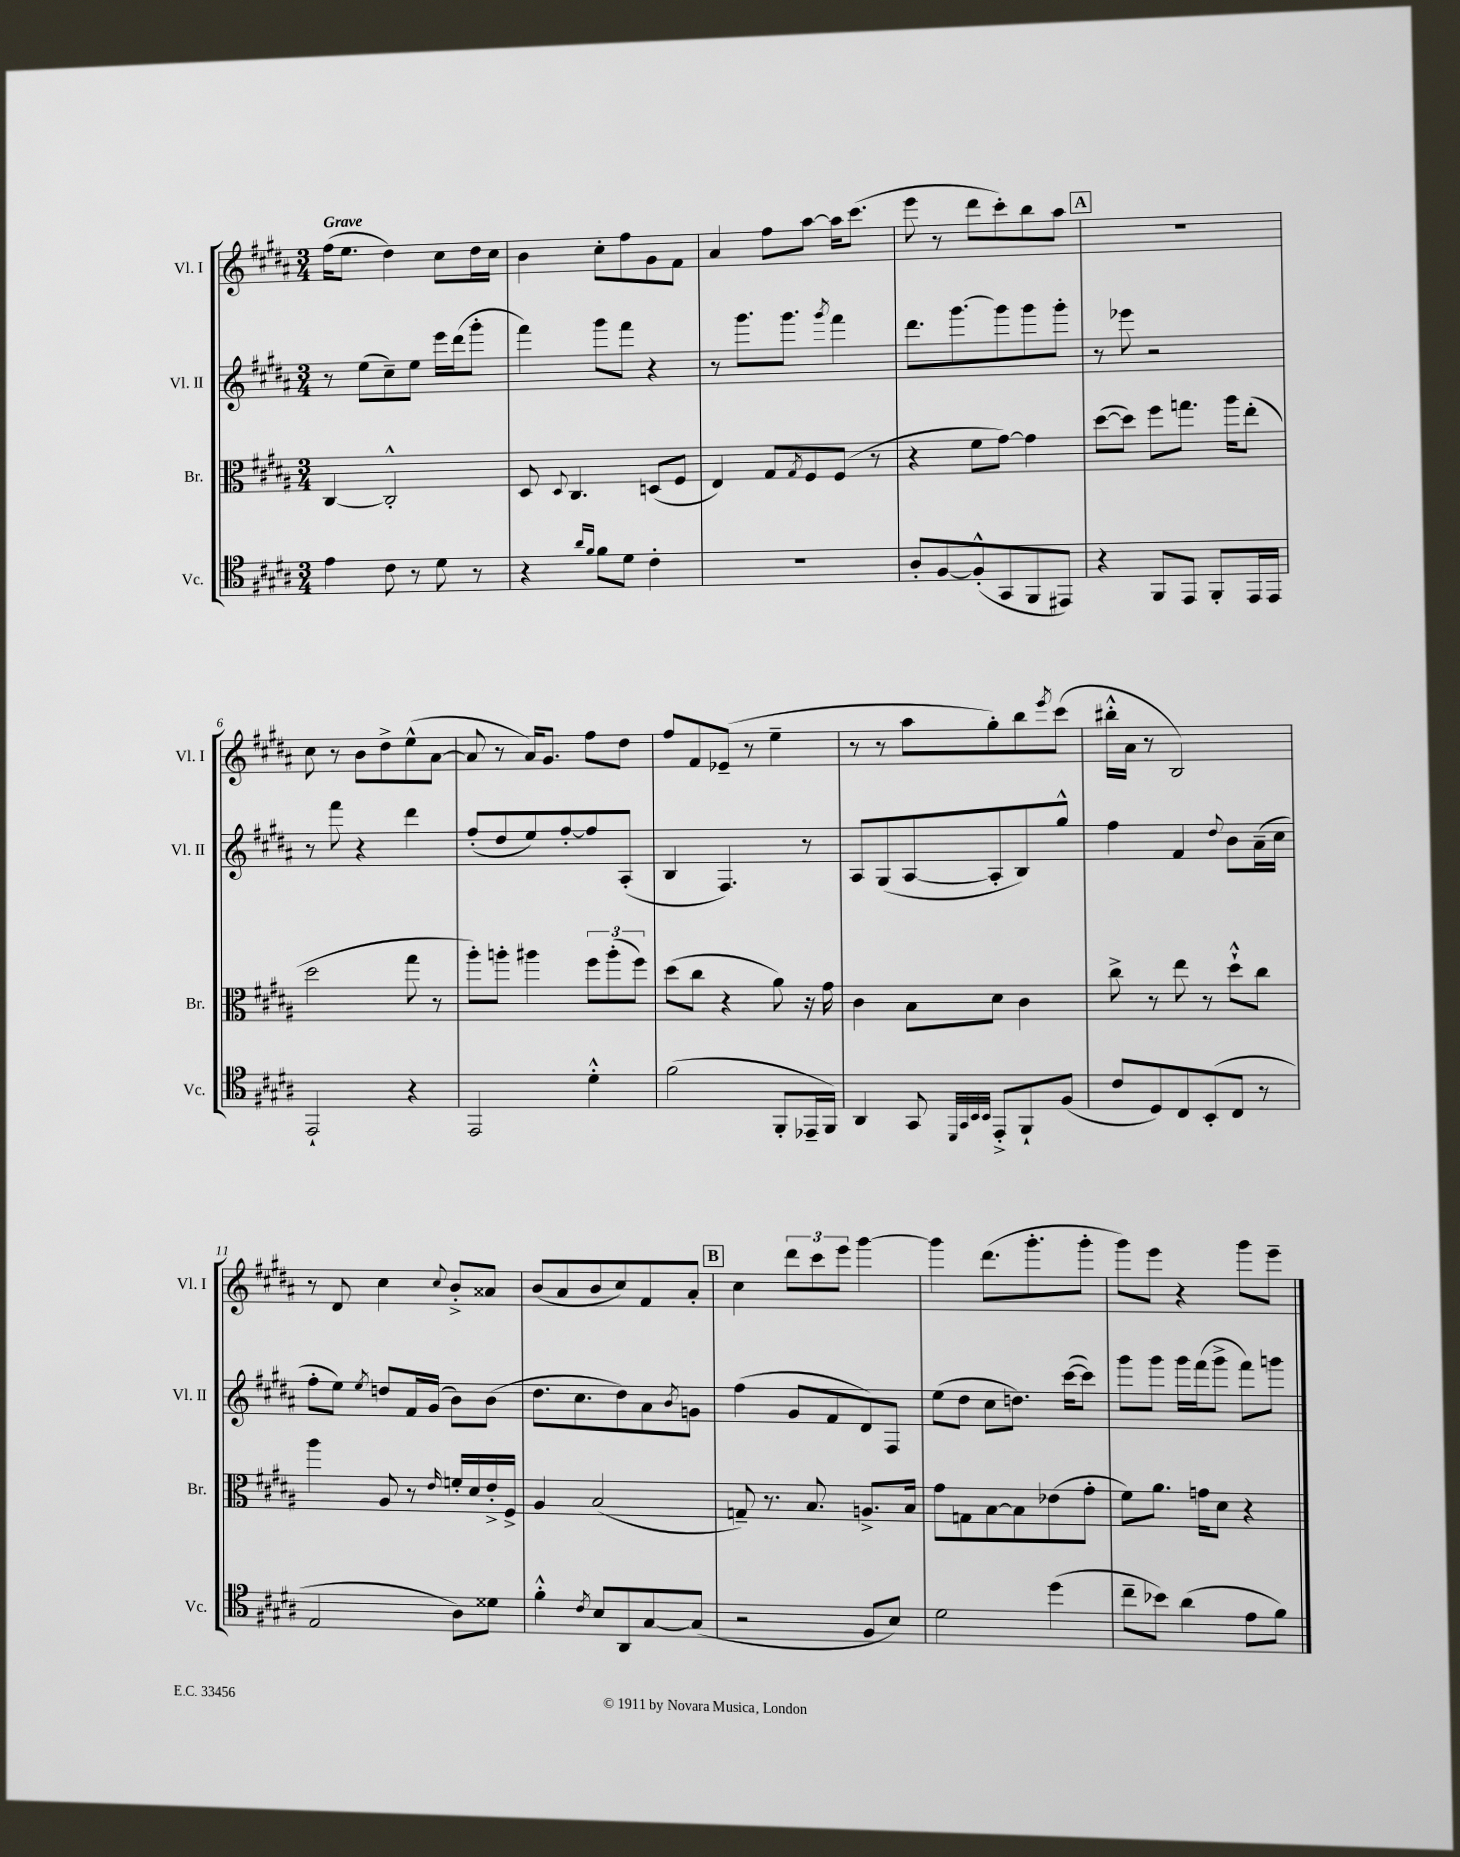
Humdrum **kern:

**kern	**kern	**kern	**kern
*staff4	*staff3	*staff2	*staff1
*clefC4	*clefC3	*clefG2	*clefG2
*k[f#c#g#d#a#]	*k[f#c#g#d#a#]	*k[f#c#g#d#a#]	*k[f#c#g#d#a#]
*M3/4	*M3/4	*M3/4	*M3/4
4e	[4C#	8r	(16ff#
.	.	.	8.ee
.	.	(8ee	.
8c#	2C#'^^]	8cc#~)	4dd#)
8r	.	8ee	.
8d#	.	16eee	8cc#
.	.	(16ddd#	.
8r	.	8ggg#'	16dd#
.	.	.	16cc#
=	=	=	=
4r	8D#	4fff#)	4b
.	8qqD#	.	.
.	4.C#	.	.
16qqa#	.	.	.
16qqf#	.	.	.
8f#	.	8ggg#	8cc#'
8d#	.	8fff#	8ff#
4c#'	(8D	4r	8g#
.	8F#	.	8f#
=	=	=	=
2.r	4E)	8r	4a#
.	.	8.ggg#	.
.	8G#	.	8ff#
.	.	8.ggg#	.
.	8qG#	.	.
.	8F#	.	[8aa#
.	.	8qggg#	.
.	(8F#	4fff#	16aa#]
.	.	.	(8.ccc#
.	8r	.	.
=	=	=	=
8A#'	4r	8.ddd#	8eee
[8F#	.	.	8r
.	.	[8.ggg#	.
(8F#'^^]	8f#	.	8ddd#
8GG#	[8g#)	8ggg#]	8ccc#')
8FF#	4g#]	8ggg#	8bb
8EE#)	.	8ggg#'	8aa#
=	=	=	=
4r	([8dd#	8r	2.r
.	8dd#])	8eee-	.
8FF#	8ff#	2r	.
8EE	8.gg	.	.
8FF#'	.	.	.
.	16aa#	.	.
16EE	(8ee'	.	.
16EE	.	.	.
=	=	=	=
2EE`	2dd#	8r	8cc#
.	.	8fff#	8r
.	.	4r	8b
.	.	.	8dd#^
4r	8gg#	4ddd#	(8ee^^
.	8r	.	[8a#
=	=	=	=
2EE	8aa#')	(8ff#'	8a#]
.	8aa'	8dd#	8r
.	4aa#	8ee)	16a#)
.	.	.	8.g#
.	.	[8ff#'	.
4d#'^^	12ff#	8ff#]	8ff#
.	(12aa#'	.	.
.	.	(8A#'	8dd#
.	12ff#)	.	.
=	=	=	=
(2f#	(8dd#	4B	8ff#
.	8cc#	.	8f#
.	4r	4.F#)	(8e-~
.	.	.	8r
8FF#'	8a#)	.	4ee~
16EE-~	16r	8r	.
16FF#)	16g#	.	.
=	=	=	=
4AA#	4c#	8A#	8r
.	.	(8G#	8r
8GG#	8B	[8A#	8aa#
32qqDD#	.	.	.
32qqGG#	.	.	.
32qqBB	.	.	.
32qqBB	.	.	.
8EE'^	8d#	8A#']	8gg#')
8FF#`	4c#	8B)	8bb
.	.	.	8qeee
(8F#	.	8gg#^^	(8ccc#
=	=	=	=
8c#	8cc#^	4ff#	16bb#'^^
.	.	.	16a#
8D#)	8r	.	8r
8C#	8ee	4f#	2B)
(8BB'	8r	.	.
.	.	8qqdd#	.
8C#	8dd#`^^	8b	.
8r	8cc#	(16a#~	.
.	.	16cc#	.
=	=	=	=
2E	4aa#	8ff#'	8r
.	.	8ee)	8d#
.	.	8qee	.
.	8A#	8dd	4cc#
.	8r	16f#	.
.	.	(16g#	.
.	16qqe	.	8qqcc#
8A#)	16f'	8b)	8b'^
.	16d#	.	.
8d##	16e'^	(8b	8a##
.	16F#^	.	.
=	=	=	=
4f#'^^	4A#	8.dd#	(8b
.	.	.	8a#
.	.	8.cc#	.
8qc#	.	.	.
8B	(2B	.	8b
8AA#	.	8dd#)	8cc#)
[8G#	.	8a#	8f#
.	.	8qb	.
(8G#]	.	8g	8a#'
=	=	=	=
2r	8G~)	(4ff#	4cc#
.	8.r	.	.
.	.	8g#	12ddd#
.	8.B	.	.
.	.	.	12ccc#
.	.	8f#	.
.	.	.	12eee
8F#	8.A^	8d#)	[4ggg#
8B)	.	8F#	.
.	16B	.	.
=	=	=	=
2d#	8g#	(8ee	4ggg#]
.	8G	8dd#	.
.	[8B	8cc#	(8.ddd#
.	8B]	8.dd)	.
.	.	.	8.ggg#'
(4dd#	(8e-	.	.
.	.	([16ccc#	.
.	8g#'	8ccc#])	8ggg#'
=	=	=	=
8cc#~	8f#)	8ggg#	8ggg#)
8b-)	8.a#	8ggg#	8eee
(4a#	.	16ggg#	4r
.	16g	(16fff#	.
.	8d#	8ggg#^	.
8e	4r	8fff#)	8ggg#
8f#)	.	8ggg	8eee~
==	==	==	==
*-	*-	*-	*-
